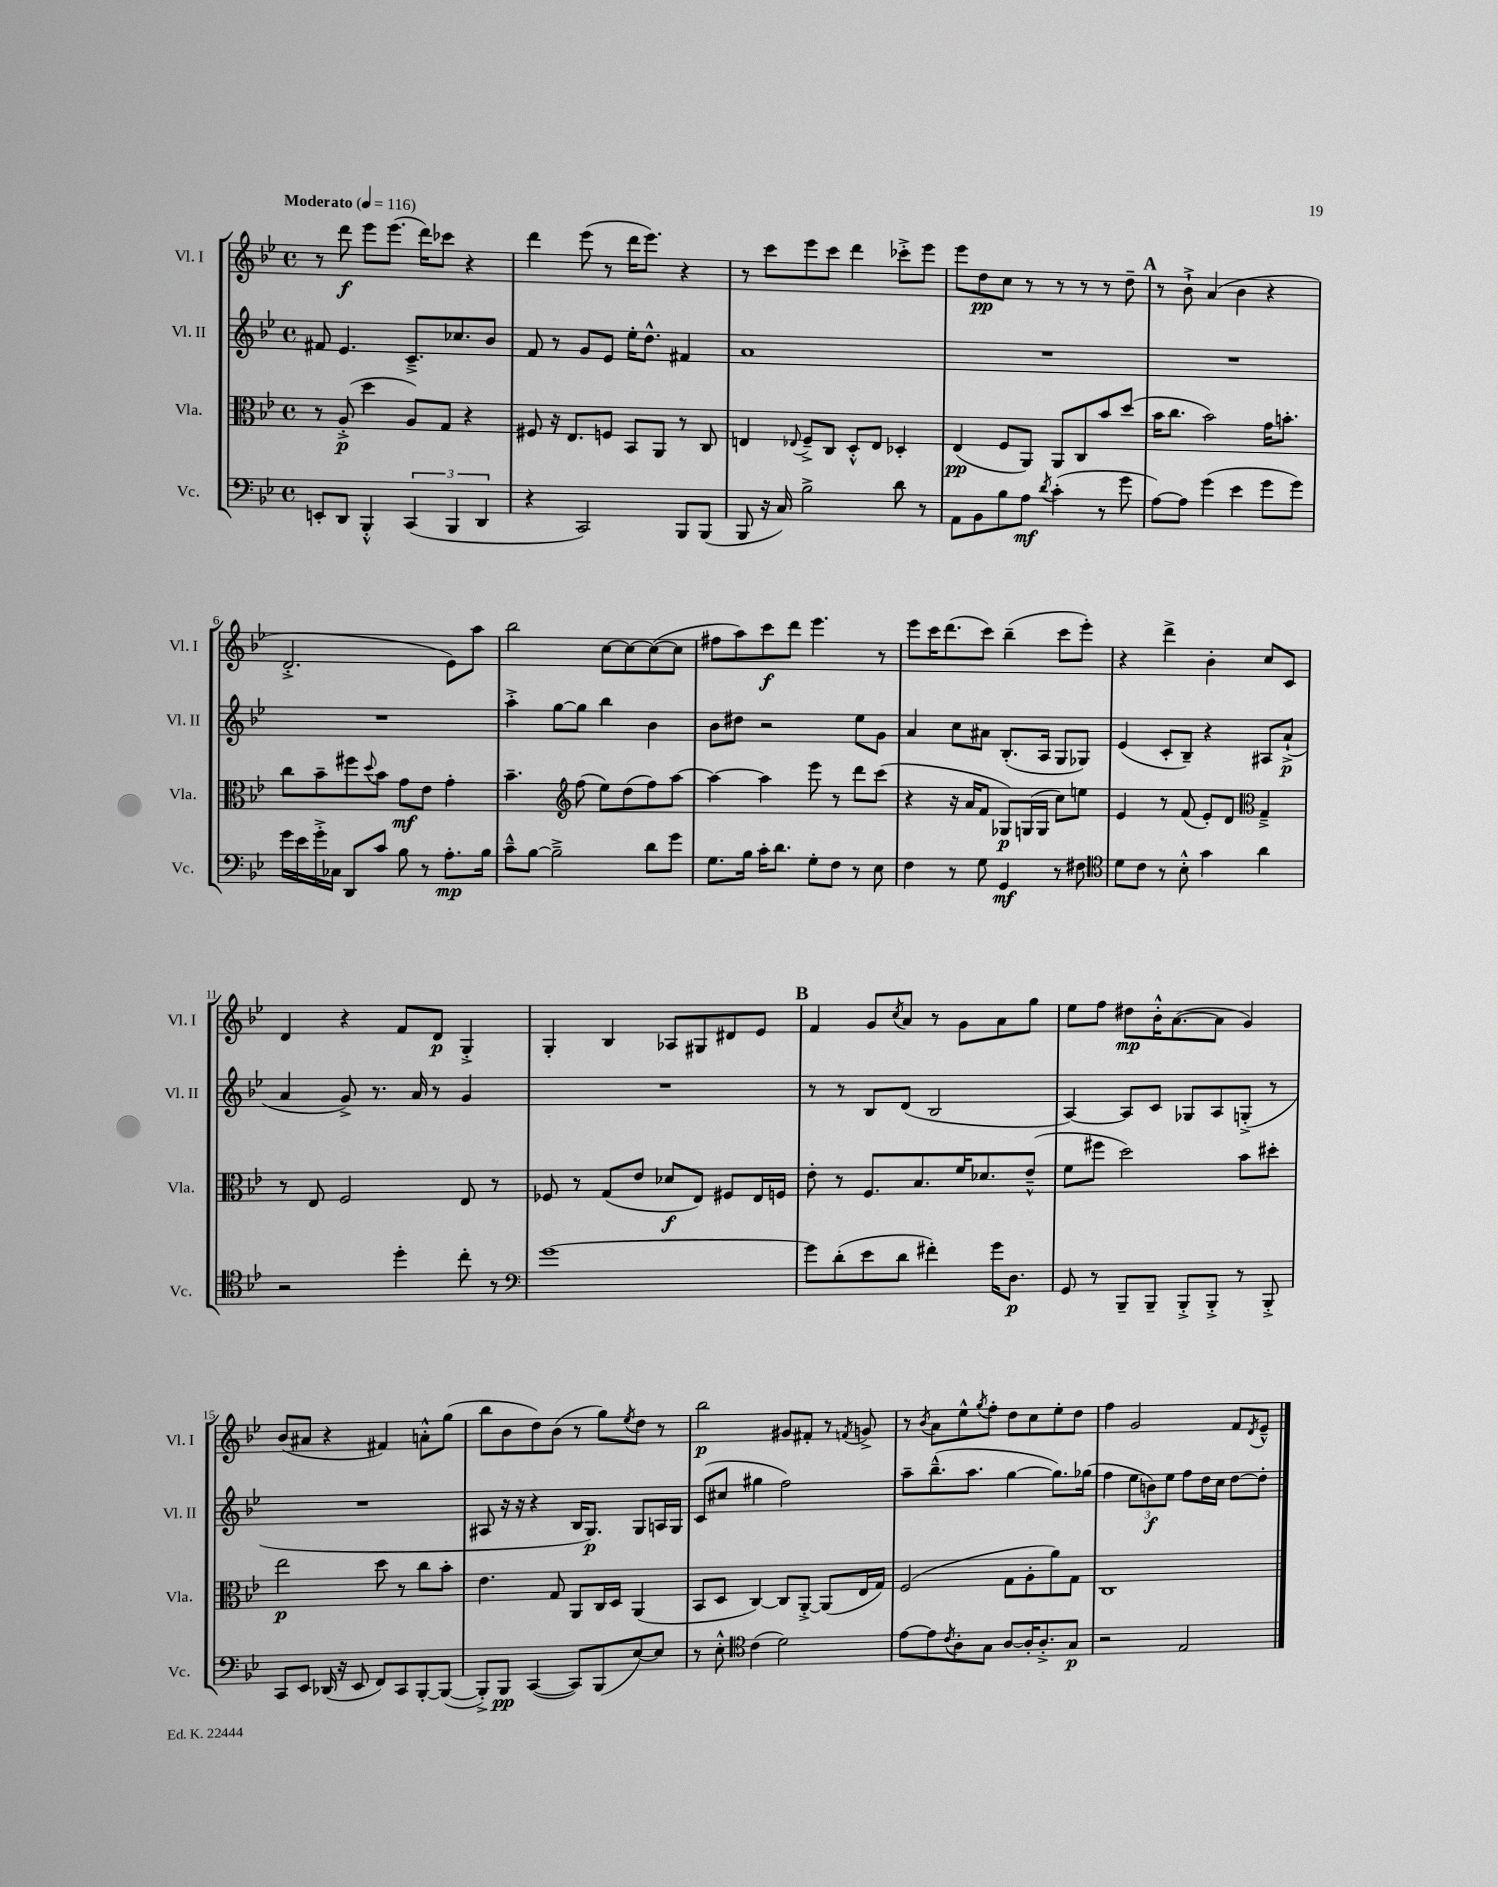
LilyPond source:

<<
\new StaffGroup <<
\new Staff = "s0" \with { instrumentName = "Vl. I" shortInstrumentName = "Vl. I" } {
    \clef treble \key bes \major \defaultTimeSignature \time 4/4 \tempo "Moderato" 4 = 116
    r8 d'''8\f ees'''8 ees'''8.( d'''16) ces'''8 r4 |
    d'''4 ees'''8( r8 d'''16 ees'''8.) r4 |
    r8 c'''8 ees'''8 c'''8 d'''4 ces'''8-.-> ees'''8 |
    ees'''8 d''8\pp c''8 r8 r8 r8 r8 d''8-- |
    \mark \markup { \bold "A" } r8 bes'8-!-> a'4( bes'4 r4 |
    d'2.-.-> ees'8) a''8 |
    bes''2 c''8~ c''8~ c''8~( c''8 |
    fis''8 a''8) c'''8\f d'''8 ees'''4. r8 |
    ees'''8 c'''16 d'''8.( c'''8) bes''4--( c'''8 ees'''8-.) |
    r4 d'''4-> bes'4-. c''8 c'8 |
    d'4 r4 f'8 d'8\p g4-.-> |
    g4-. bes4 aes8 gis8 dis'8 ees'8 |
    \mark \markup { \bold "B" } f'4 g'8 \acciaccatura { c''8 } a'8 r8 g'8 a'8 g''8 |
    ees''8 f''8 dis''8\mp bes'16-.-^ a'8.~( a'8 g'4) |
    bes'8( ais'8 r4 fis'4) a'8-.-^ g''8( |
    bes''8 bes'8 d''8) bes'8( r8 g''8) \acciaccatura { ees''8 } d''8 r8 |
    bes''2\p gis'8 fis'8-. r8 \acciaccatura { f'8 } g'8-> |
    r8 \acciaccatura { bes'8 } a'8 ees''8-^ \acciaccatura { g''8 } f''8-. d''8 c''8 ees''8-. d''8 |
    f''4 g'2 f'8 \acciaccatura { d'8 } ees'8---^ \bar "|." |
}
\new Staff = "s1" \with { instrumentName = "Vl. II" shortInstrumentName = "Vl. II" } {
    \clef treble \key bes \major \defaultTimeSignature \time 4/4
    fis'8 ees'4. c'8.---> ces''8. bes'8 |
    f'8 r8 g'8 ees'8 ees''16-. d''8.-^ fis'4 |
    a'1 |
    R1 |
    \mark \markup { \bold "A" } R1 |
    R1 |
    a''4-.-> g''8~ g''8 bes''4 bes'4 |
    bes'8 dis''8 r2 ees''8 g'8 |
    a'4 c''8 ais'8 bes8.-.( a16 g8 ges8) |
    ees'4( c'8-. bes8--) r4 ais8 a'8-!->\p( |
    a'4 g'8->) r8. a'16 r8 g'4 |
    R1 |
    \mark \markup { \bold "B" } r8 r8 bes8 d'8( bes2 |
    a4~) a8 c'8 ges8 a8 g8-.->( r8 |
    R1 |
    ais8 r16 r16 r4 bes16 g8.\p) g8 a16 g16 |
    c'8( cis''8 gis''4 f''2) |
    a''8-- bes''8.---^( a''8. g''4~ g''8.) ges''16( |
    f''4 \tuplet 3/2 { ees''8 b'8\f) ees''8 } f''8 d''16 c''16 d''8~ d''8-. \bar "|." |
}
\new Staff = "s2" \with { instrumentName = "Vla." shortInstrumentName = "Vla." } {
    \clef alto \key bes \major \defaultTimeSignature \time 4/4
    r8 a8-.->\p( d''4 a8) g8 r4 |
    fis8 r16 ees8. f8 bes,8 a,8 r8 c8 |
    e4 \appoggiatura { ees8 } f8---> c8 d8-.-^ ees8 des4-. |
    ees4\pp( f8 a,8) a,8 c8 bes'8 d''8( |
    \mark \markup { \bold "A" } bes'16 c''8. bes'2) g'16 b'8.-. |
    c''8 bes'8-- fis''8 \appoggiatura { d''8 } bes'8 g'8\mf ees'8 g'4-. |
    bes'4.-- \clef treble f''8( ees''8) d''8( f''8) a''8~ |
    a''4~ a''4 ees'''8 r8 d'''8 c'''8( |
    r4 r16 a'16 f'8 ges8\p) g16( g16 c''8) e''8 |
    ees'4 r8 f'8( ees'8-.) d'8 \clef alto g4---> |
    r8 ees8 f2 ees8 r8 |
    fes8 r8 g8( ees'8 des'8\f ees8) fis8 ees16 f16 |
    \mark \markup { \bold "B" } ees'8-. r8 f8. bes8. f'16 des'8. ees'8---^( |
    f'8 fis''8 d''2) bes'8 dis''8-. |
    ees''2\p d''8 r8 c''8 bes'8-. |
    ees'4. g8 a,8 c16 d16 a,4( |
    bes,8 d8 c4~) c8 a,8~-.-> a,8( ees16 g16) |
    f2( g8 a8-. a'8) g8 |
    c1 \bar "|." |
}
\new Staff = "s3" \with { instrumentName = "Vc." shortInstrumentName = "Vc." } {
    \clef bass \key bes \major \defaultTimeSignature \time 4/4
    e,8-. d,8 bes,,4-.-^ \tuplet 3/2 { c,4( bes,,4 d,4 } |
    r4 c,2) bes,,8 bes,,8( |
    bes,,8 r16 c16) bes2-> d'8 r8 |
    a,8 bes,8 bes8 a8\mf \acciaccatura { d'8 } c'4-.( r8 g'8 |
    \mark \markup { \bold "A" } a8~) a8 g'4( ees'4 g'8 g'8) |
    g'16 ees'16 g'16-.-> ces16 d,8 c'8 bes8 r8 a8.-.\mp bes16 |
    c'8---^ bes8~ bes2---> d'8 g'8 |
    g8. bes16 c'16-. d'8. g8-. f8 r8 ees8 |
    f4 r8 g8 g,4\mf r8 fis8 |
    \clef tenor d'8 c'8 r8 bes8-.-^ g'4 a'4 |
    r2 d''4-. c''8-. r8 |
    \clef bass g'1~ |
    \mark \markup { \bold "B" } g'8 d'8-.( ees'8 d'8 fis'4-.) g'16 d8.\p |
    g,8 r8 bes,,8-- bes,,8-- bes,,8-.-> bes,,8-.-> r8 bes,,8-.-> |
    c,8 ees,8 des,16( r16 ees,8 f,8) c,8 bes,,8~-. bes,,8~( |
    bes,,8-.->) bes,,8\pp c,4~( c,8) bes,,8( ees8~) ees8 |
    r8 ees8-.-^ \clef tenor c'4( d'2) |
    ees'8~ ees'8 \acciaccatura { c'8 } a8-. g8 a8~ a16-. a8.-.-> g8\p |
    r2 ees2 \bar "|." |
}
>>
>>
